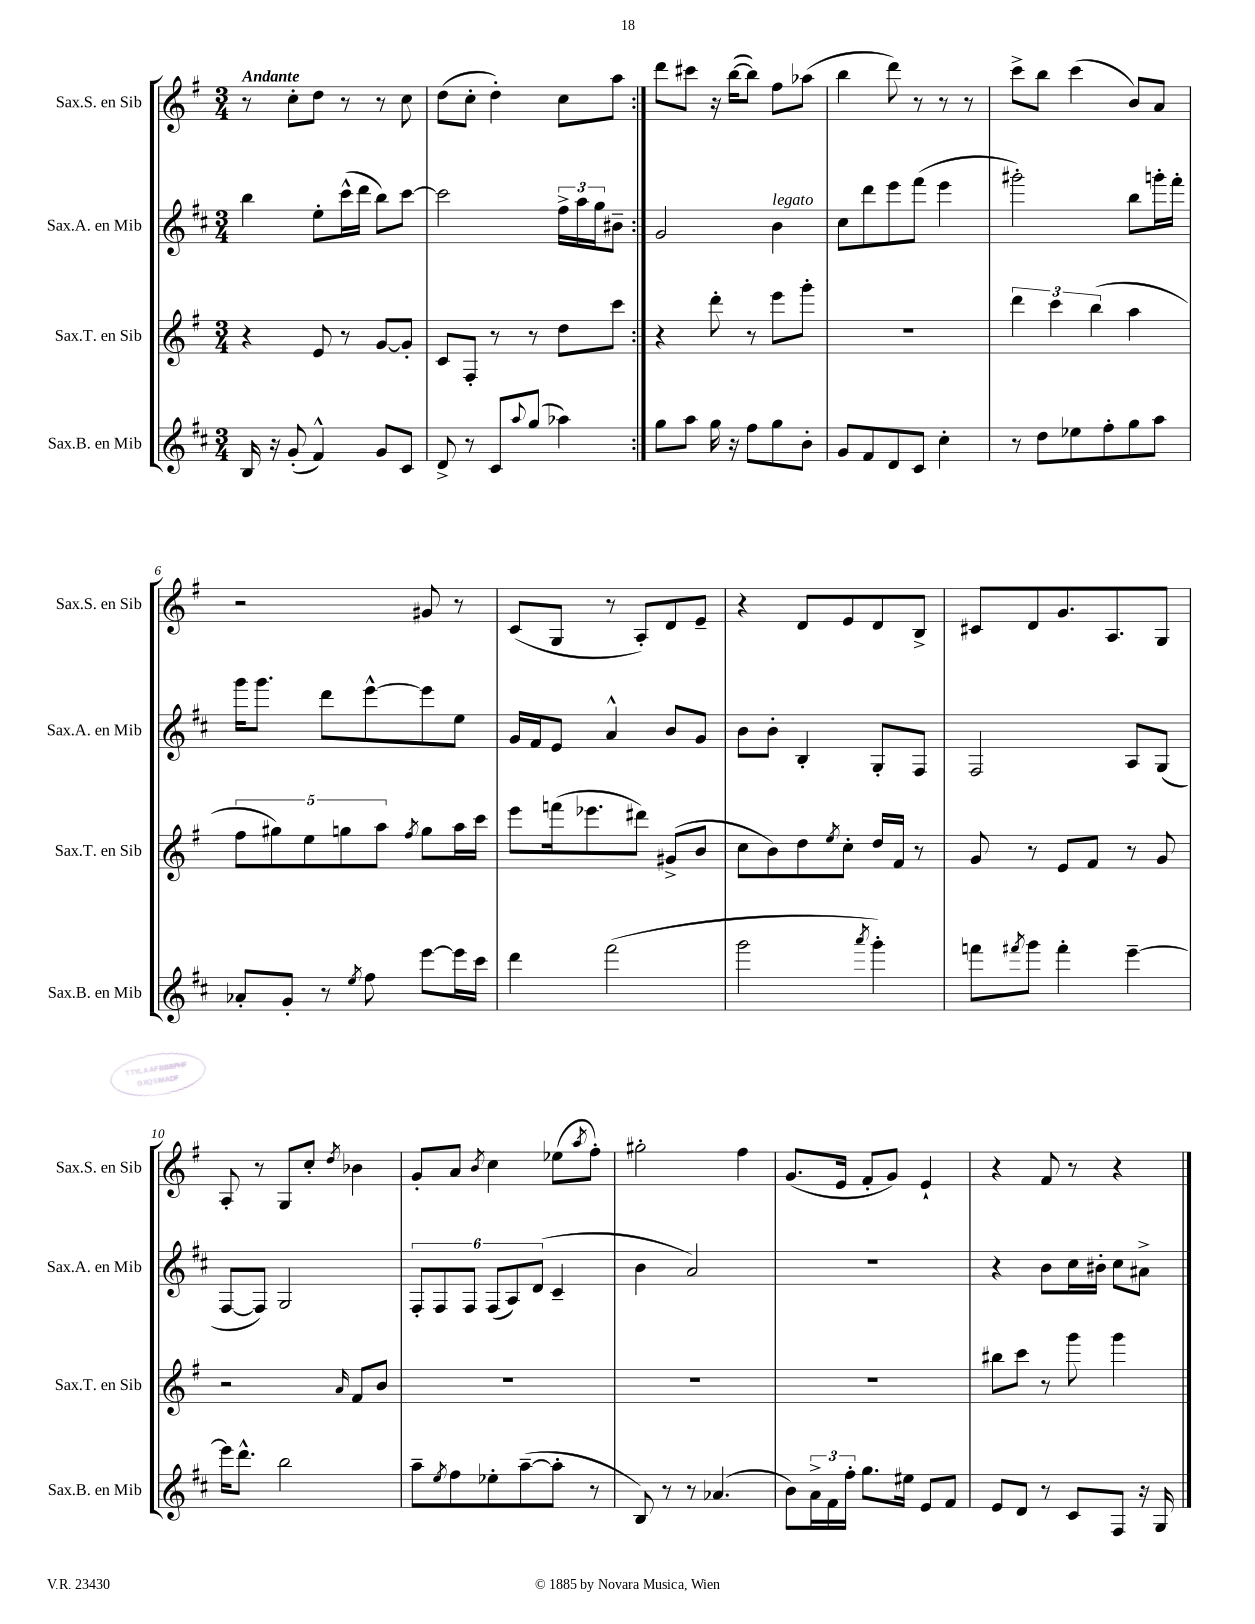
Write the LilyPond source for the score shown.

<<
\new StaffGroup <<
\new Staff = "s0" \with { instrumentName = "Sax.S. en Sib" shortInstrumentName = "Sax.S. en Sib" } {
    \clef treble \key g \major \numericTimeSignature \time 3/4 \tempo "Andante"
    \repeat volta 2 { r8 c''8-. d''8 r8 r8 c''8 |
    d''8( c''8-. d''4-.) c''8 a''8 | }
    d'''8 cis'''8 r16 b''16~( b''8) fis''8 aes''8( |
    b''4 d'''8) r8 r8 r8 |
    c'''8-> b''8 c'''4( b'8) a'8 |
    r2 gis'8 r8 |
    c'8( g8 r8 a8-.) d'8 e'8-- |
    r4 d'8 e'8 d'8 b8-> |
    cis'8 d'8 g'8. a8. g8 |
    a8-. r8 g8 c''8-. \acciaccatura { d''8 } bes'4 |
    g'8-. a'8 \acciaccatura { b'8 } c''4 ees''8( \acciaccatura { a''8 } fis''8-.) |
    gis''2-. fis''4 |
    g'8.( e'16 fis'8-. g'8) e'4-! |
    r4 fis'8 r8 r4 \bar "|." |
}
\new Staff = "s1" \with { instrumentName = "Sax.A. en Mib" shortInstrumentName = "Sax.A. en Mib" } {
    \clef treble \key d \major \numericTimeSignature \time 3/4
    \repeat volta 2 { b''4 e''8-. cis'''16-^( d'''16 b''8) cis'''8~ |
    cis'''2 \tuplet 3/2 { fis''16-> a''16 g''16 } bis'8-- | }
    g'2 b'4^\markup { \italic "legato" } |
    cis''8 d'''8 e'''8 fis'''8( e'''4 |
    gis'''2-.) b''8 g'''16-. fis'''16-. |
    g'''16 g'''8. d'''8 e'''8~-^ e'''8 e''8 |
    g'16 fis'16 e'8 a'4-^ b'8 g'8 |
    b'8 b'8-. b4-. g8-. fis8 |
    fis2 a8 g8( |
    fis8~ fis8) g2 |
    \tuplet 6/4 { fis8-. fis8 fis8 fis8( a8) d'8( } cis'4-- |
    b'4 a'2) |
    R2. |
    r4 b'8 cis''16 bis'16-. cis''8 ais'8-> \bar "|." |
}
\new Staff = "s2" \with { instrumentName = "Sax.T. en Sib" shortInstrumentName = "Sax.T. en Sib" } {
    \clef treble \key g \major \numericTimeSignature \time 3/4
    \repeat volta 2 { r4 e'8 r8 g'8~ g'8-. |
    c'8 fis8-. r8 r8 d''8 c'''8 | }
    r4 d'''8-. r8 e'''8 g'''8-. |
    R2. |
    \tuplet 3/2 { d'''4 c'''4 b''4( } a''4 |
    \tuplet 5/4 { fis''8 gis''8) e''8 g''8 a''8 } \acciaccatura { fis''8 } g''8 a''16 c'''16 |
    e'''8 f'''16( ees'''8. dis'''8) gis'8->( b'8 |
    c''8 b'8) d''8 \acciaccatura { e''8 } c''8-. d''16 fis'16 r8 |
    g'8 r8 e'8 fis'8 r8 g'8 |
    r2 \grace { a'16 } fis'8 b'8 |
    R2. |
    R2. |
    R2. |
    bis''8 c'''8 r8 g'''8 g'''4 \bar "|." |
}
\new Staff = "s3" \with { instrumentName = "Sax.B. en Mib" shortInstrumentName = "Sax.B. en Mib" } {
    \clef treble \key d \major \numericTimeSignature \time 3/4
    \repeat volta 2 { b16 r16 g'8-.( fis'4-^) g'8 cis'8 |
    d'8-> r8 cis'8 \appoggiatura { a''8 } g''8( aes''4) | }
    g''8 a''8 g''16 r16 fis''8 g''8 b'8-. |
    g'8 fis'8 d'8 cis'8 cis''4-. |
    r8 d''8 ees''8 fis''8-. g''8 a''8 |
    aes'8-. g'8-. r8 \acciaccatura { e''8 } fis''8 e'''8~ e'''16 cis'''16 |
    d'''4 fis'''2( |
    g'''2 \acciaccatura { a'''8 } g'''4-.) |
    f'''8 \acciaccatura { fis'''8 } g'''8 fis'''4-. e'''4~-- |
    e'''16 d'''8.-^ b''2 |
    a''8-- \acciaccatura { e''8 } fis''8 ees''8-. a''8~--( a''8-. r8 |
    b8) r8 r8 aes'4.( |
    b'8) \tuplet 3/2 { a'16-> fis'16 fis''16-. } g''8. eis''16 e'8 fis'8 |
    e'8 d'8 r8 cis'8 fis8 r16 g16 \bar "|." |
}
>>
>>
